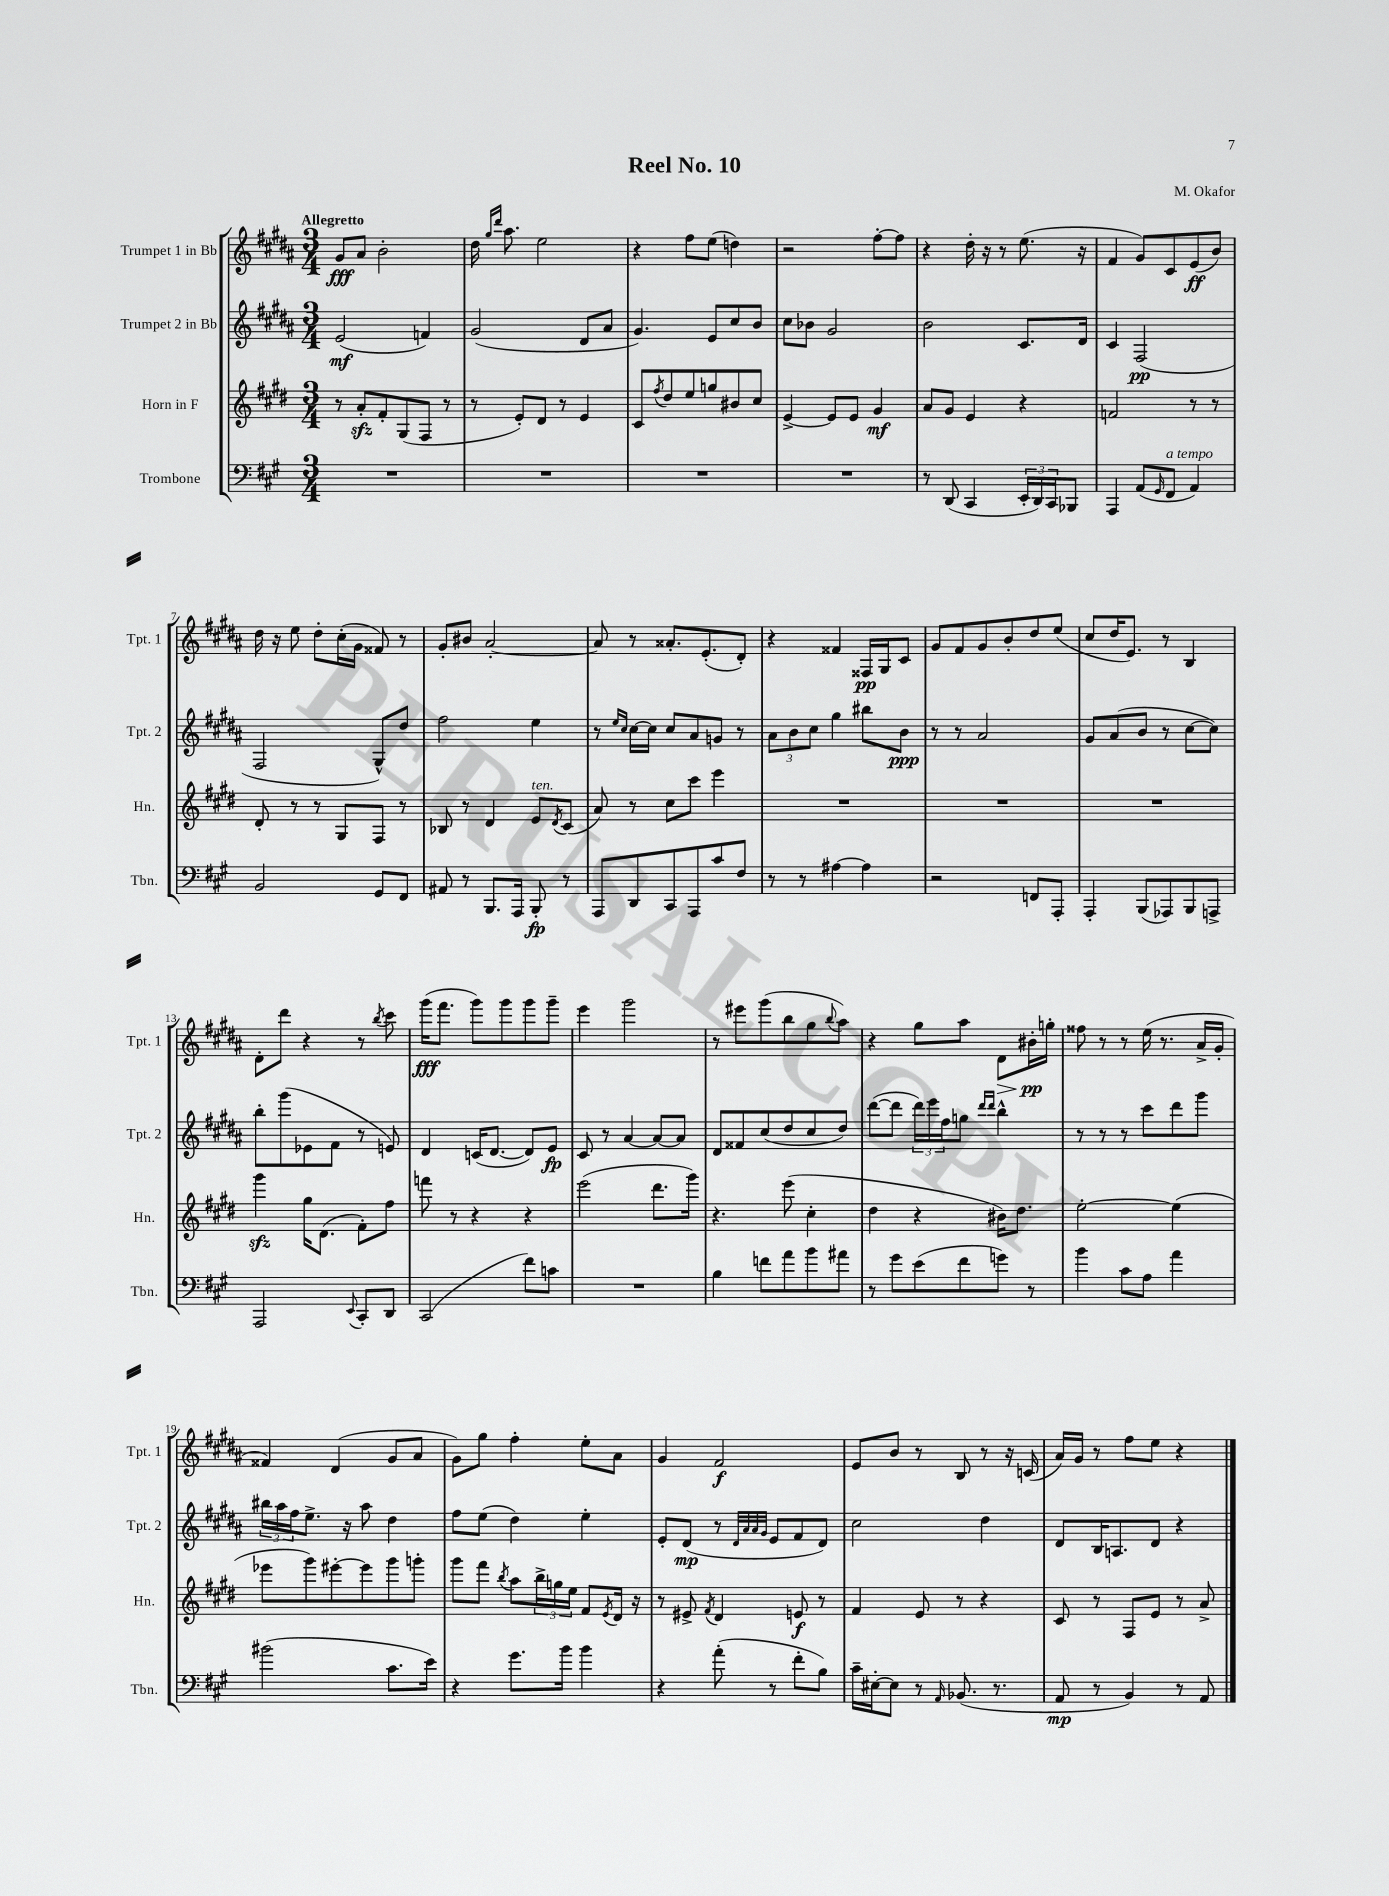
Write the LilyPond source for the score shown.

\header { title = "Reel No. 10" composer = "M. Okafor" }
<<
\new StaffGroup <<
\new Staff = "s0" \with { instrumentName = "Trumpet 1 in Bb" shortInstrumentName = "Tpt. 1" } {
    \clef treble \key b \major \numericTimeSignature \time 3/4 \tempo "Allegretto"
    gis'8\fff ais'8 b'2-. |
    dis''16 \grace { gis''16 dis'''16 } ais''8. e''2 |
    r4 fis''8 e''8( d''4) |
    r2 fis''8~-. fis''8 |
    r4 dis''16-. r16 r8 e''8.( r16 |
    fis'4 gis'8) cis'8 e'8\ff( b'8) |
    dis''16 r16 e''8 dis''8-. cis''16-.( gis'16 fisis'8) r8 |
    gis'8-. bis'8 ais'2~-. |
    ais'8 r8 aisis'8.-. e'8.-.( dis'8-.) |
    r4 fisis'4 fisis16\pp gis16 cis'8 |
    gis'8 fis'8 gis'8 b'8-. dis''8 e''8( |
    cis''8 dis''16 e'8.) r8 b4 |
    dis'8-. dis'''8 r4 r8 \acciaccatura { b''8 } cis'''8 |
    gis'''16\fff( fis'''8. gis'''8) gis'''8 gis'''8 gis'''8-- |
    e'''4 gis'''2 |
    r8 eis'''8 gis'''8( b''8 gis''8 \appoggiatura { b''8 } ais''8) |
    r4 gis''8 ais''8 dis'8\> bis'16-.\pp\! g''16-. |
    fisis''8 r8 r8 e''16( r8. ais'16-> gis'16-. |
    fisis'4) dis'4( gis'8 ais'8 |
    gis'8) gis''8 fis''4-. e''8-. ais'8 |
    gis'4 fis'2\f |
    e'8 b'8 r8 b8 r8 r16 c'16( |
    ais'16) gis'16 r8 fis''8 e''8 r4 \bar "|." |
}
\new Staff = "s1" \with { instrumentName = "Trumpet 2 in Bb" shortInstrumentName = "Tpt. 2" } {
    \clef treble \key b \major \numericTimeSignature \time 3/4
    e'2\mf( f'4) |
    gis'2( dis'8 ais'8 |
    gis'4.) e'8 cis''8 b'8 |
    cis''8 bes'8 gis'2 |
    b'2 cis'8. dis'16 |
    cis'4 fis2\pp( |
    fis2 gis8-^) dis''8 |
    fis''2 e''4 |
    r8 \grace { e''16 cis''16 } cis''16~ cis''16 cis''8 ais'8 g'8 r8 |
    \tuplet 3/2 { ais'8 b'8 cis''8 } gis''4 bis''8 b'8\ppp |
    r8 r8 ais'2 |
    gis'8 ais'8( b'8 r8 cis''8~ cis''8) |
    b''8-. gis'''8( ees'8 fis'8 r8 e'8) |
    dis'4 c'16( dis'8.~ dis'8) e'8\fp |
    cis'8 r8 ais'4~ ais'8~ ais'8 |
    dis'8 fisis'8 cis''8( dis''8 cis''8 dis''8) |
    dis'''8~( dis'''8 \tuplet 3/2 { dis'''16) e'''16 fis''16 } g''8 \grace { dis'''16 dis'''16 } b''4-^ |
    r8 r8 r8 cis'''8 dis'''8 gis'''8 |
    \tuplet 3/2 { bis''16 ais''16 fis''16 } e''8.-> r16 ais''8 dis''4 |
    fis''8 e''8( dis''4) e''4-. |
    e'8-. dis'8\mp( r8 \grace { dis'32 ais'32 ais'32 gis'32 } e'8 fis'8 dis'8) |
    cis''2 dis''4 |
    dis'8 b16 a8. dis'8 r4 \bar "|." |
}
\new Staff = "s2" \with { instrumentName = "Horn in F" shortInstrumentName = "Hn." } {
    \clef treble \key e \major \numericTimeSignature \time 3/4
    r8 a'8-.\sfz fis'8-. gis8( fis8 r8 |
    r8 e'8-.) dis'8 r8 e'4 |
    cis'8 \acciaccatura { fis''8 } dis''8 e''8 g''8 bis'8 cis''8 |
    e'4~-> e'8 e'8 gis'4\mf |
    a'8 gis'8 e'4 r4 |
    f'2 r8 r8 |
    dis'8-. r8 r8 gis8 fis8 r8 |
    bes8 r8 dis'4 e'8^\markup { \italic "ten." } \acciaccatura { dis'8 } cis'8( |
    a'8) r8 cis''8 cis'''8 e'''4 |
    R2. |
    R2. |
    R2. |
    gis'''4\sfz gis''16 dis'8.( fis'8-.) fis''8 |
    f'''8 r8 r4 r4 |
    e'''2( dis'''8. gis'''16) |
    r4. e'''8( cis''4-. |
    dis''4 r4 bis'16) dis''8. |
    e''2~-. e''4( |
    ees'''8 gis'''8) eis'''8~-. eis'''8 gis'''8 g'''8-. |
    gis'''8 fis'''8 \acciaccatura { b''8 } a''8 \tuplet 3/2 { b''16-> g''16 e''16 } fis'8 \acciaccatura { e'8 } dis'16 r16 |
    r8 eis'8-> \acciaccatura { fis'8 } dis'4 e'8\f r8 |
    fis'4 e'8 r8 r4 |
    cis'8 r8 fis8 e'8 r8 a'8-> \bar "|." |
}
\new Staff = "s3" \with { instrumentName = "Trombone" shortInstrumentName = "Tbn." } {
    \clef bass \key a \major \numericTimeSignature \time 3/4
    R2. |
    R2. |
    R2. |
    R2. |
    r8 d,8( cis,4 \tuplet 3/2 { e,16-. d,16) cis,16 } bes,,8 |
    a,,4 a,8( \grace { gis,16 } fis,8^\markup { \italic "a tempo" } a,4) |
    b,2 gis,8 fis,8 |
    ais,8 r8 b,,8. a,,16 b,,8-.\fp r8 |
    a,,8 d,8 cis,8 a,,8 cis'8 fis8 |
    r8 r8 ais4~ ais4 |
    r2 f,8 a,,8-. |
    a,,4-. b,,8( aes,,8) b,,8 a,,8-> |
    a,,2 \appoggiatura { e,8 } cis,8-. d,8 |
    cis,2( fis'8) c'8 |
    R2. |
    b4 f'8 a'8 b'8 ais'8 |
    r8 gis'8 e'8( fis'8 g'8) r8 |
    b'4 cis'8 a8 a'4 |
    bis'2( cis'8. e'16) |
    r4 gis'8. b'16 b'4 |
    r4 a'8-.( r8 fis'8-. b8) |
    cis'16-- eis16~-. eis8 r8 \grace { a,16 } bes,8.( r8. |
    a,8\mp r8 b,4) r8 a,8 \bar "|." |
}
>>
>>
